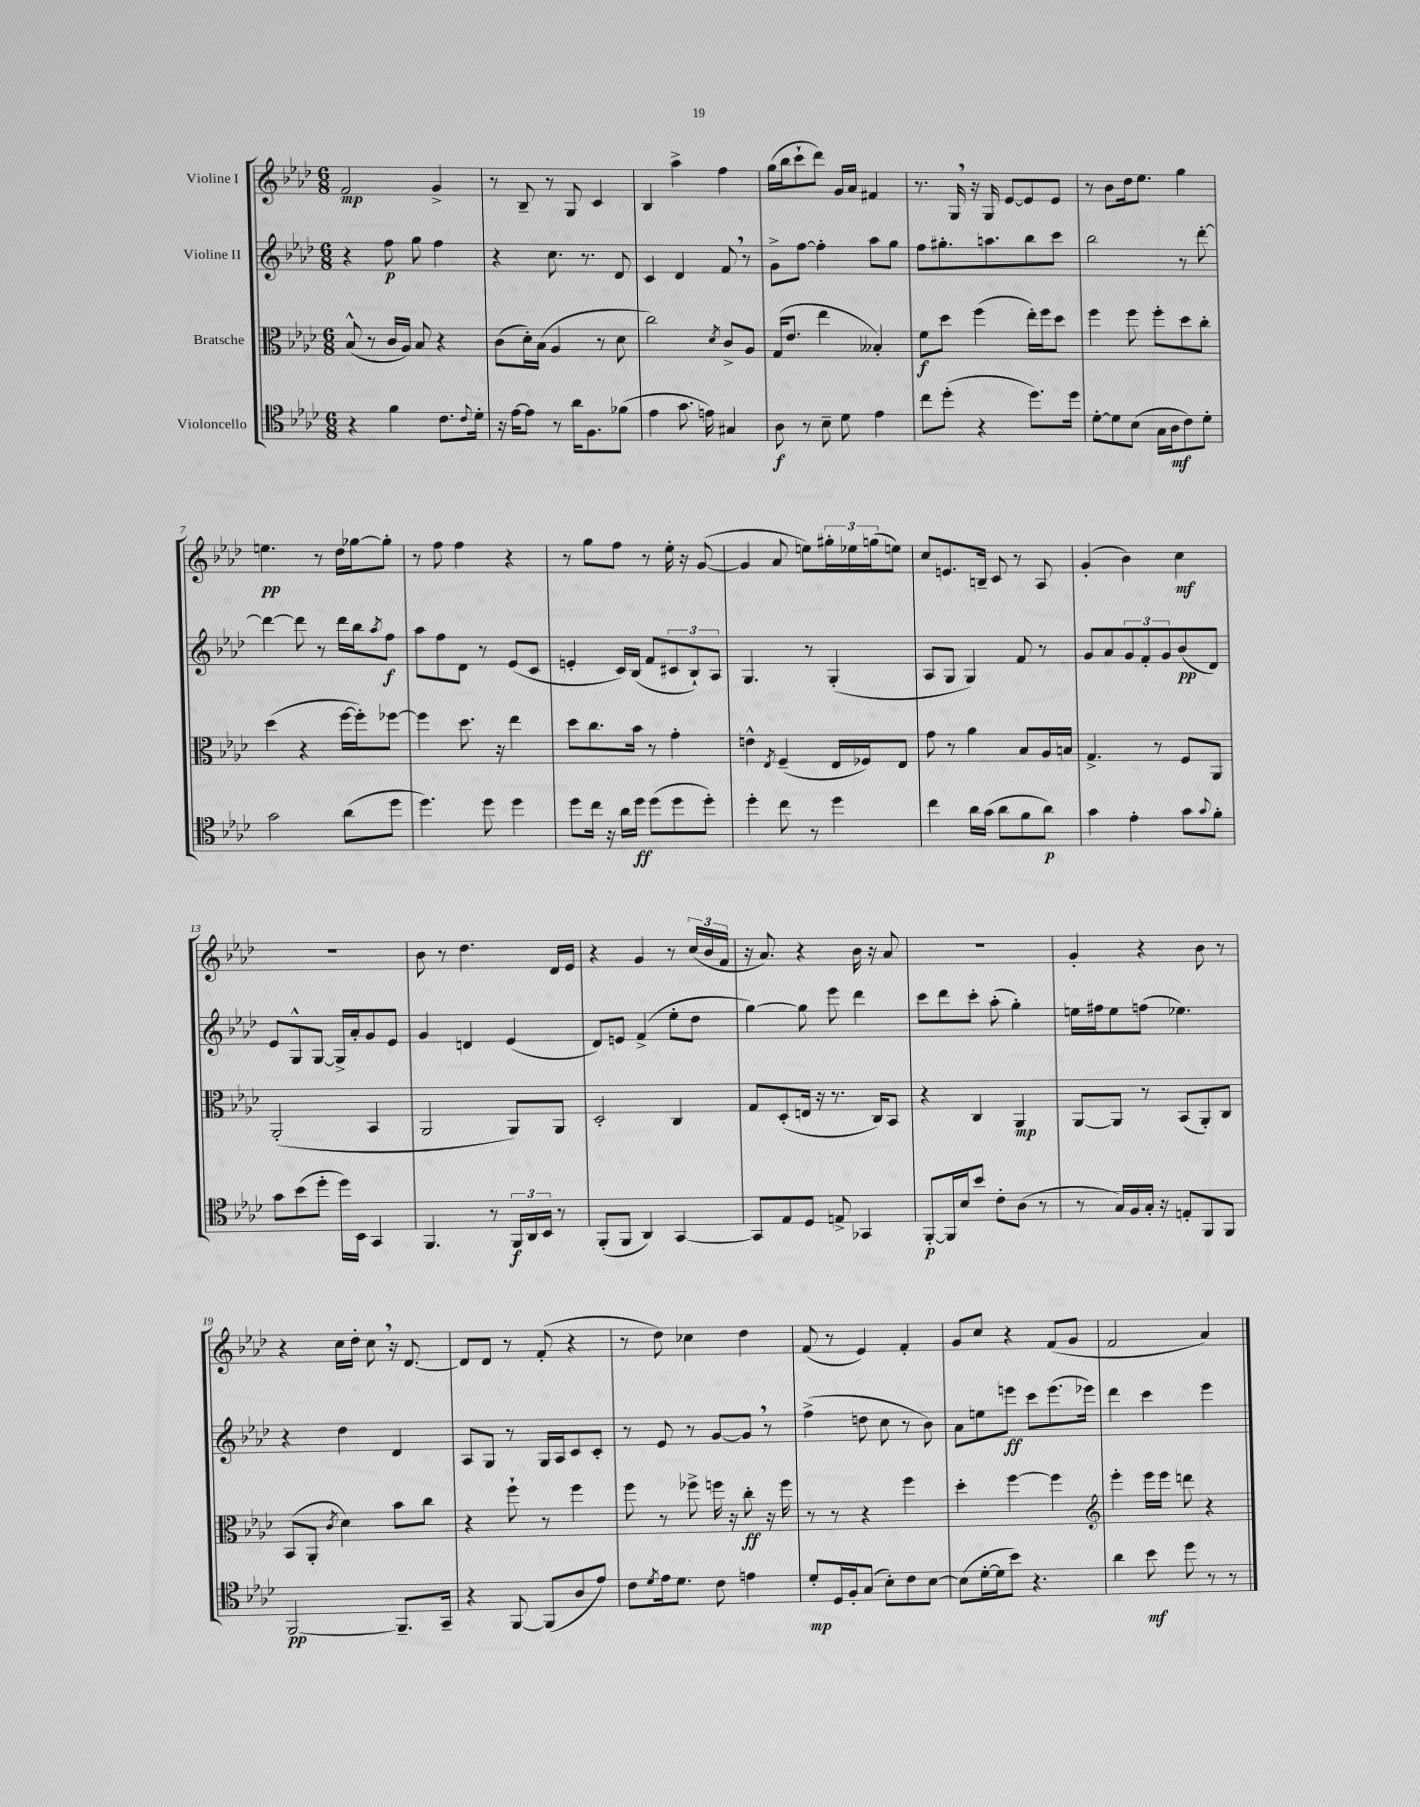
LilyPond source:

<<
\new StaffGroup <<
\new Staff = "s0" \with { instrumentName = "Violine I" } {
    \clef treble \key aes \major \numericTimeSignature \time 6/8
    f'2\mp g'4-> |
    r8 bes8-- r8 g8 c'4 |
    bes4 aes''4-> f''4 |
    g''16( bes''16 c'''8-! des'''8) g'16 aes'16 fis'4 |
    r8. g16 \breathe r16 g16 ees'8~ ees'8 ees'8 |
    r8 bes'8 des''16 ees''8. g''4 |
    e''4.\pp r8 des''16 ges''16~ ges''8-. |
    r8 f''8 f''4 r4 |
    r8 g''8 f''8 r8 ees''16-. r16 g'8~( |
    g'4 aes'8 e''8) \tuplet 3/2 { gis''16-. ees''16 g''16( } e''8) |
    c''8 e'8. b16-- c'8 r8 aes8 |
    g'4-.( bes'4) c''4\mf |
    R2. |
    bes'8 r8 des''4. des'16 ees'16 |
    r4 g'4 r8 \tuplet 3/2 { c''16( bes'16 f'16 } |
    r16 aes'8.) r4 bes'16 r16 aes'8 |
    R2. |
    g'4-. r4 bes'8 r8 |
    r4 c''16 des''16-. c''8 \breathe r16 des'8.~ |
    des'8 des'8 r8 f'8-.( r4 |
    r8 des''8) ces''4 des''4 |
    f'8( r8 ees'4) f'4-. |
    g'8 c''8 r4 f'8( g'8 |
    f'2 aes'4) \bar "|." |
}
\new Staff = "s1" \with { instrumentName = "Violine II" } {
    \clef treble \key aes \major \numericTimeSignature \time 6/8
    r4 f''8\p g''8 f''4 |
    r4 c''8. r8. des'8 |
    c'4 des'4 f'8 \breathe r8 |
    g'8-> f''8~ f''4-. aes''8 g''8 |
    f''8 gis''8.-. a''8. bes''8 c'''8 |
    bes''2 r8 des'''8~-. |
    des'''4~ des'''8 r8 des'''16 bes''16 \acciaccatura { aes''8 } f''8\f |
    aes''8 f''8 des'8 r8 ees'8( c'8 |
    e'4-. c'16) bes16( f'8 \tuplet 3/2 { cis'8 bes8-!) aes8 } |
    g4. r8 g4-.( |
    aes8 g8 g4) f'8 r8 |
    g'8 aes'8 \tuplet 3/2 { g'8 f'8-. g'8 } bes'8\pp( des'8) |
    ees'8 g8-^ g8~ g16-> aes'16-. g'8 ees'8 |
    g'4 d'4 ees'4( |
    des'8) e'8 f'4->( ees''8-. des''8 |
    g''4~) g''8 ees'''8 des'''4 |
    c'''8 des'''8 c'''8-. aes''8-.( g''4-.) |
    e''16 fis''16 e''8 f''8( ees''4.) |
    r4 des''4 des'4 |
    aes8 g8 r8 g16 aes16 c'8 c'8-. |
    r8 ees'8 r8 g'8~ g'8 \breathe r8 |
    f''4->( d''8 c''8 r8 bes'8) |
    aes'8 e''8 e'''8\ff c'''8 e'''8.( ees'''16) |
    des'''4 c'''4 ees'''4 \bar "|." |
}
\new Staff = "s2" \with { instrumentName = "Bratsche" } {
    \clef alto \key aes \major \numericTimeSignature \time 6/8
    bes8-^( r8 c'16 aes16) bes8 r4 |
    c'8( des'16-.) bes16( aes4 r8 des'8 |
    c''2) \acciaccatura { des'8 } c'8-> aes8 |
    g16( ees'8. ees''4 beses4-.) |
    f'8\f des''8 f''4( ees''16-.) f''16 des''8 |
    f''4 f''8 f''8-. des''8 c''8-. |
    des''4( r4 f''16~ f''16-.) fes''8~ |
    fes''4 des''8. r16 ees''4 |
    des''8 c''8. bes'16 r8 g'4-. |
    e'4-^ \acciaccatura { ees8 } f4--( ees16 fes16) ees8 |
    g'8 r8 aes'4 bes8 aes16 b16 |
    g4.-> r8 f8 aes,8 |
    aes,2-.( bes,4 |
    aes,2 aes,8) aes,8 |
    des2-. c4 |
    g8 des8-.( e16 r16 r8. c16) bes,8 |
    r4 c4 aes,4\mp |
    aes,8~ aes,8 r8 bes,8( aes,8-.) c8 |
    bes,8( aes,8-. \acciaccatura { c'8 } des'4) bes'8 c''8 |
    r4 f''8-! r8 f''4 |
    f''8 r8 fes''8-> f''16 r16 c''8-.\ff r16 f''16 |
    r8 r8 r4 f''4 |
    des''4-. f''4~ f''4 |
    \clef treble ees'''4-. ees'''16 ees'''16 d'''8 r4 \bar "|." |
}
\new Staff = "s3" \with { instrumentName = "Violoncello" } {
    \clef tenor \key aes \major \numericTimeSignature \time 6/8
    r4 f'4 c'8. \appoggiatura { c'8 } des'16-. |
    r16 ees'16~ ees'8 r8 aes'16 f8. fes'8( |
    ees'4 g'8. e'16) gis4 |
    aes8\f r8 bes8-- des'8 ees'4 |
    c''8 des''8-.( r4 des''8.) des''16 |
    des'8~-. des'8 bes8( g16 aes16\mf c'8) des'8-. |
    g'2 aes'8( des''8 |
    des''4.) des''8 des''4 |
    des''8 c''16 r16 aes'16 des''16\ff des''8( des''8 des''8-.) |
    des''4-. c''8 r8 des''4 |
    c''4 aes'16 g'16( aes'8 f'8 aes'8\p) |
    g'4 ees'4-. g'8 \appoggiatura { g'8 } f'8-. |
    g'8 bes'8( des''8-. des''16) bes,16 g,4 |
    f,4. r8 \tuplet 3/2 { f,16\f aes,16 bes,16 } r8 |
    f,8-.( f,8 aes,4) g,4~ |
    g,8 ees8 des8 e8-> ges,4 |
    f,8~-.\p f,16 bes16 bes'8 c'8-. aes8( r8 |
    r8 g16) f16 g16-. r16 e8-. f,8 f,8 |
    f,2~\pp f,8.-- g,16-- |
    r4 f,8~ f,8( aes8 ees'8) |
    c'8 \acciaccatura { des'8 } ees'16 des'8. c'8 e'4 |
    des'8-.\mp des16 f16-. g8( bes8-.) c'8 bes8~ |
    bes8( des'16~-. des'16 bes'8) r4. |
    aes'4 bes'8\mf des''8 r8 r8 \bar "|." |
}
>>
>>
